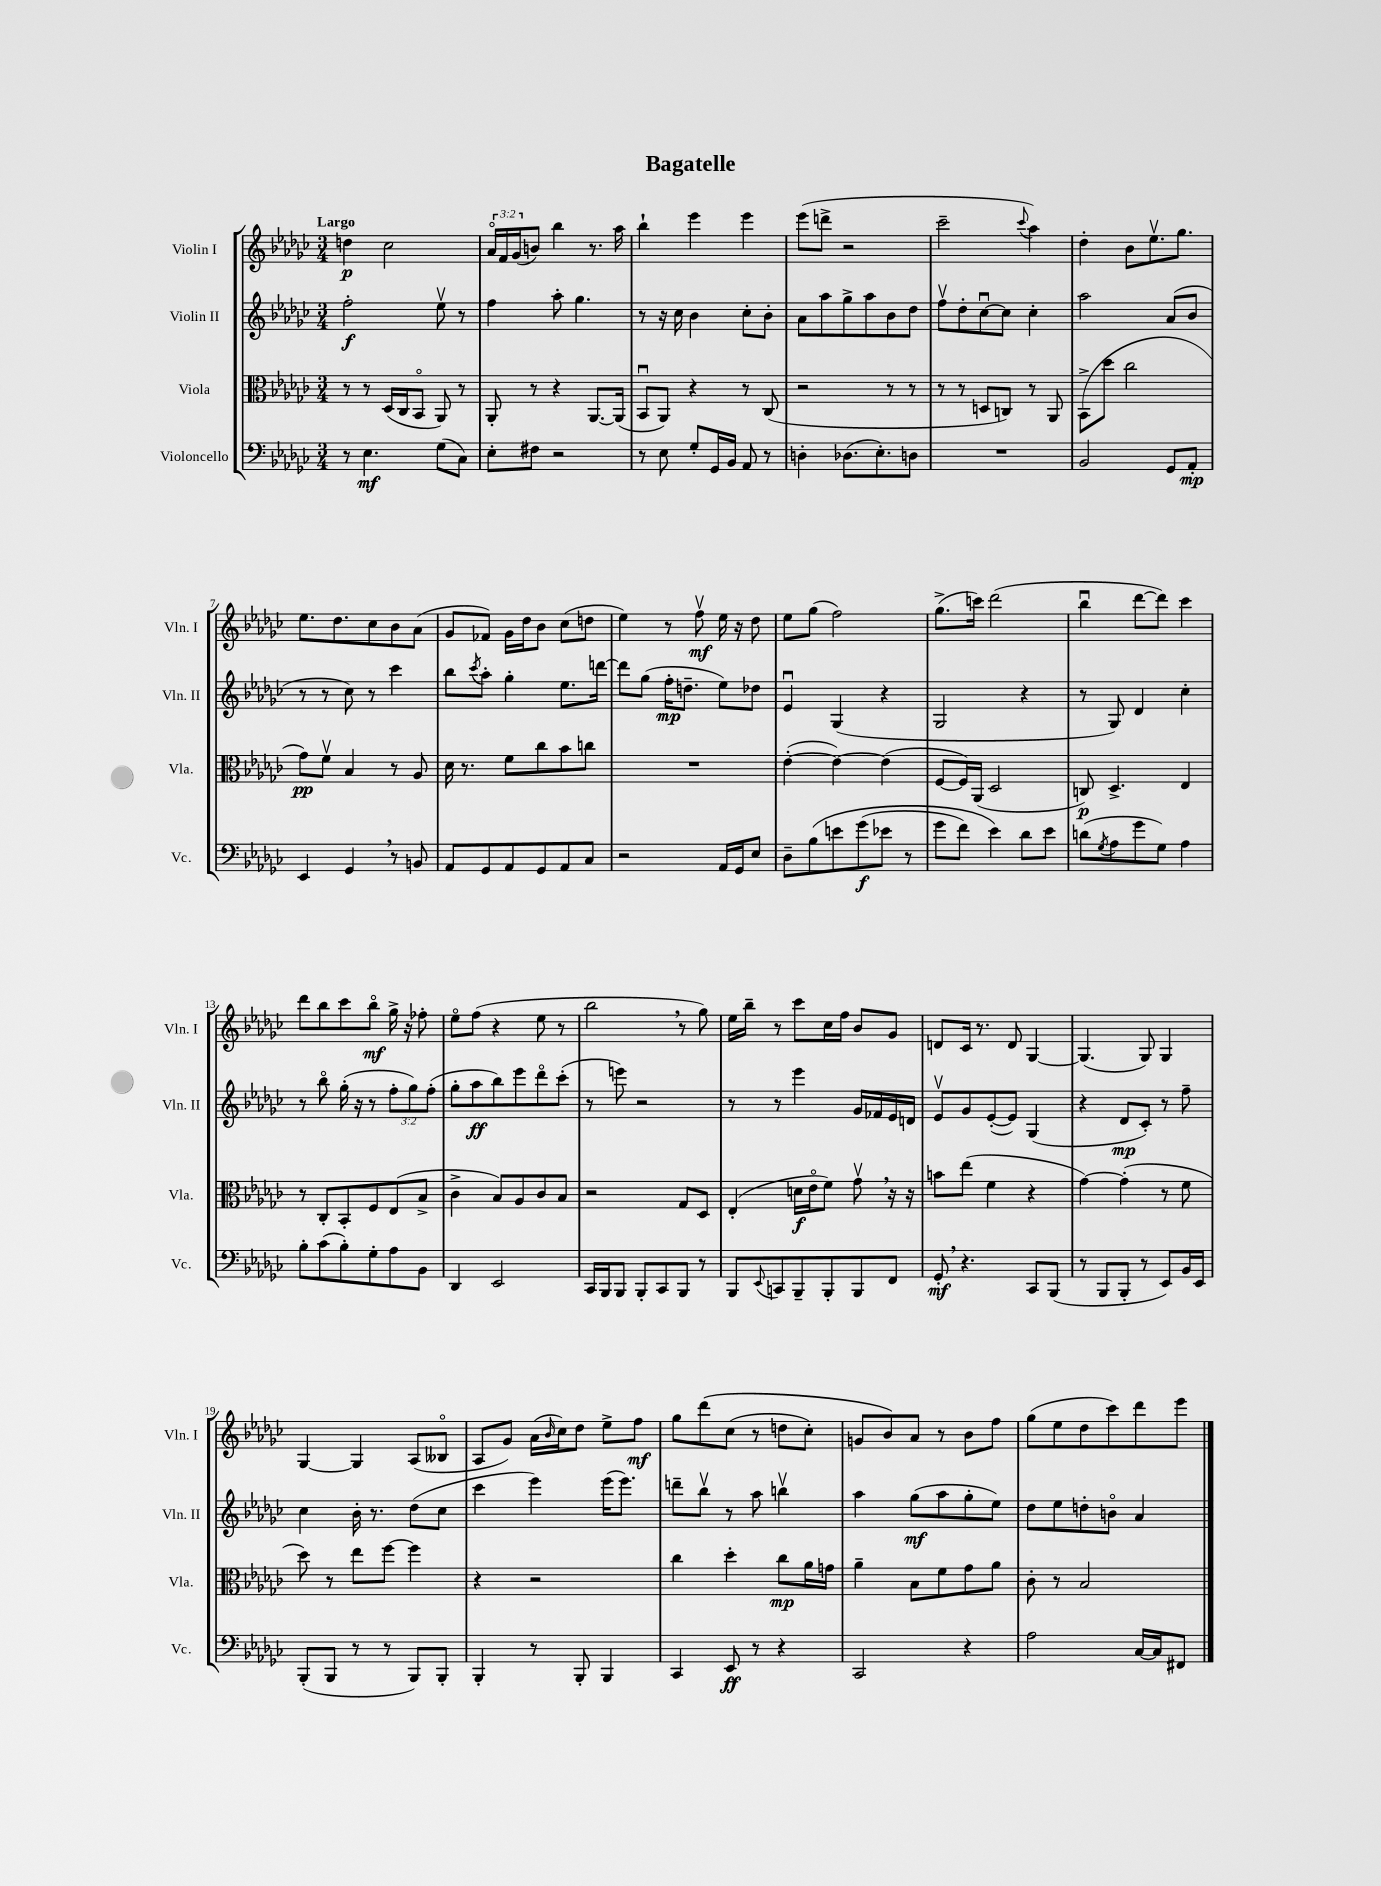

**kern	**kern	**kern	**kern
*staff4	*staff3	*staff2	*staff1
*clefF4	*clefC3	*clefG2	*clefG2
*k[b-e-a-d-g-c-]	*k[b-e-a-d-g-c-]	*k[b-e-a-d-g-c-]	*k[b-e-a-d-g-c-]
*M3/4	*M3/4	*M3/4	*M3/4
8r	8r	2ff'	4dd
4.E-	8r	.	.
.	(16D-	.	2cc-
.	16C-	.	.
.	8BB-o	.	.
(8G-	8AA-)	8ee-v	.
8C-)	8r	8r	.
=	=	=	=
8E-'	8AA-'	4ff	24a-o
.	.	.	24f
.	.	.	(24g-
8F#	8r	.	8b)
2r	4r	8aa-'	4bb-
.	.	4.gg-	.
.	[8.AA-	.	8.r
.	(16AA-]	.	16aa-
=	=	=	=
8r	8BB-u	8r	4bb-`
8E-	8AA-)	16r	.
.	.	16cc-	.
8G-'	4r	4b-	4eee-
16GG-	.	.	.
16BB-	.	.	.
8AA-	8r	8cc-'	4eee-
8r	(8C-	8b-'	.
=	=	=	=
4D'	2r	8a-	(8eee-
.	.	8aa-	8ddd^
(8.D-	.	8gg-^	2r
.	.	8aa-	.
8.E-')	.	.	.
.	8r	8b-	.
8D	8r	8dd-	.
=	=	=	=
2.r	8r	8ffv	2ccc-~
.	8r	8dd-'	.
.	8D	[8cc-u	.
.	8C)	8cc-]	.
.	.	.	8qqccc-
.	8r	4cc-'	4aa-)
.	8AA-	.	.
=	=	=	=
2BB-	(8BB-^	2aa-	4dd-'
.	8dd-	.	.
.	2cc-	.	8b-
.	.	.	8.ee-v
8GG-	.	(8a-	.
.	.	.	8.gg-
8AA-'	.	8b-	.
=	=	=	=
4EE-	8g-)	8r	8.ee-
.	8fv	8r	.
.	.	.	8.dd-
4GG-	4B-	8cc-)	.
.	.	8r	8cc-
8r	8r	4ccc-	8b-
8BB	8A-	.	(8a-
=	=	=	=
8AA-	16d-	8bb-	8g-
.	8.r	.	.
.	.	8qccc-	.
8GG-	.	8aa-'	8f-)
8AA-	8f	4gg-'	16g-
.	.	.	16dd-
8GG-	8cc-	.	8b-
8AA-	8b-	8.ee-	(8cc-
8C-	8cc	.	8dd
.	.	[16ddd	.
=	=	=	=
2r	2.r	8ddd]	4ee-)
.	.	(8gg-	.
.	.	16ff'	8r
.	.	8.dd~	.
.	.	.	8ffv
16AA-	.	8ee-)	16ee-
16GG-	.	.	16r
8E-	.	8dd-	8dd-
=	=	=	=
8D-~	([4e-'	4e-u	8ee-
&(8B-	.	.	(8gg-
8e	4e-_)	(4G-	2ff)
(8g-	.	.	.
8e-	(4e-]	4r	.
8r	.	.	.
=	=	=	=
8g-	[8F	2G-	(8.gg-^
8f)	16F])	.	.
.	(16AA-	.	16ccc)
4e-&)	2D-	.	(2ddd-
8d-	.	4r	.
8e-	.	.	.
=	=	=	=
(8d	8C)	8r	4bb-u
8qG-	.	.	.
8A-	4.D-^	8G-)	.
8g-	.	4d-	[8ddd-
8G-)	.	.	8ddd-])
4A-	4E-	4cc-'	4ccc-
=	=	=	=
8B-'	8r	8r	8ddd-
(8c-	8C-'	8bb-o	8bb-
8B-')	8BB-'	(16gg-'	8ccc-
.	.	16r	.
8G-'	8F	8r	8bb-o
8A-	(8E-	12ff'	16gg-^
.	.	.	16r
.	.	12gg-)	.
8BB-	8B-^	.	8ff-'
.	.	(12ff'	.
=	=	=	=
4DD-	4c-^	8gg-'	8ee-o
.	.	8aa-	(8ff
2EE-	8B-)	8bb-)	4r
.	8A-	8eee-	.
.	8c-	8ddd-o	8ee-
.	8B-	(8ccc-'	8r
=	=	=	=
16CC-	2r	8r	2bb-
16BBB-	.	.	.
8BBB-	.	8eee)	.
8BBB-'	.	2r	.
8CC-	.	.	.
8BBB-	8G-	.	8r
8r	8D-	.	8gg-)
=	=	=	=
8BBB-	(4E-'	8r	16ee-
.	.	.	16bb-~
8qqEE-	.	.	.
8CC	.	8r	8r
8BBB-~	16d	4eee-	8ccc-
.	16e-o	.	.
8BBB-'	8f)	.	16cc-
.	.	.	16ff
8BBB-	8g-v	16g-	8b-
.	.	16f-	.
8FF	16r	16e-	8g-
.	16r	16d	.
=	=	=	=
8GG-'	8b	8e-v	8d
4.r	(8ee-	8g-	16c-
.	.	.	8.r
.	4f	([8e-'	.
.	.	8e-])	8d
8CC-	4r	(4G-	[4G-
(8BBB-	.	.	.
=	=	=	=
8r	[4g-)	4r	(4.G-]
8BBB-	.	.	.
8BBB-'	(4g-']	8d-	.
8r	.	8c-')	8G-)
8EE-)	8r	8r	4G-
16BB-	8f	8ff~	.
16EE-	.	.	.
=	=	=	=
(8BBB-'	8dd-)	4cc-	[4G-
8BBB-	8r	.	.
8r	8ee-	16b-'	4G-]
.	.	8.r	.
8r	[8ff	.	.
8BBB-)	4ff]	(8dd-	(8A-
8BBB-'	.	8cc-	8B--o
=	=	=	=
4BBB-'	4r	4ccc-	8A-
.	.	.	8g-)
8r	2r	4eee-)	(16a-
.	.	.	16qqb-
.	.	.	16cc-)
8BBB-'	.	.	8dd-
4BBB-	.	(16eee-	8ee-^
.	.	8.eee-)	.
.	.	.	8ff
=	=	=	=
4CC-	4cc-	8ddd~	8gg-
.	.	8bb-v	&(8ddd-
8EE-	4dd-'	8r	(8cc-
8r	.	8aa-	8r
4r	8cc-	4bbv	8dd
.	16a-	.	8cc-')
.	16g	.	.
=	=	=	=
2CC-	4a-~	4aa-	8g
.	.	.	8b-&)
.	8B-	(8gg-	8a-
.	8f	8aa-	8r
4r	8g-	8gg-'	8b-
.	8a-	8ee-)	8ff
=	=	=	=
2A-	8c-'	8dd-	(8gg-
.	8r	8ee-	8ee-
.	2B-	8dd'	8dd-
.	.	8bo	8ccc-)
[16C-	.	4a-	8ddd-
16C-]	.	.	.
8FF#	.	.	8eee-
==	==	==	==
*-	*-	*-	*-
